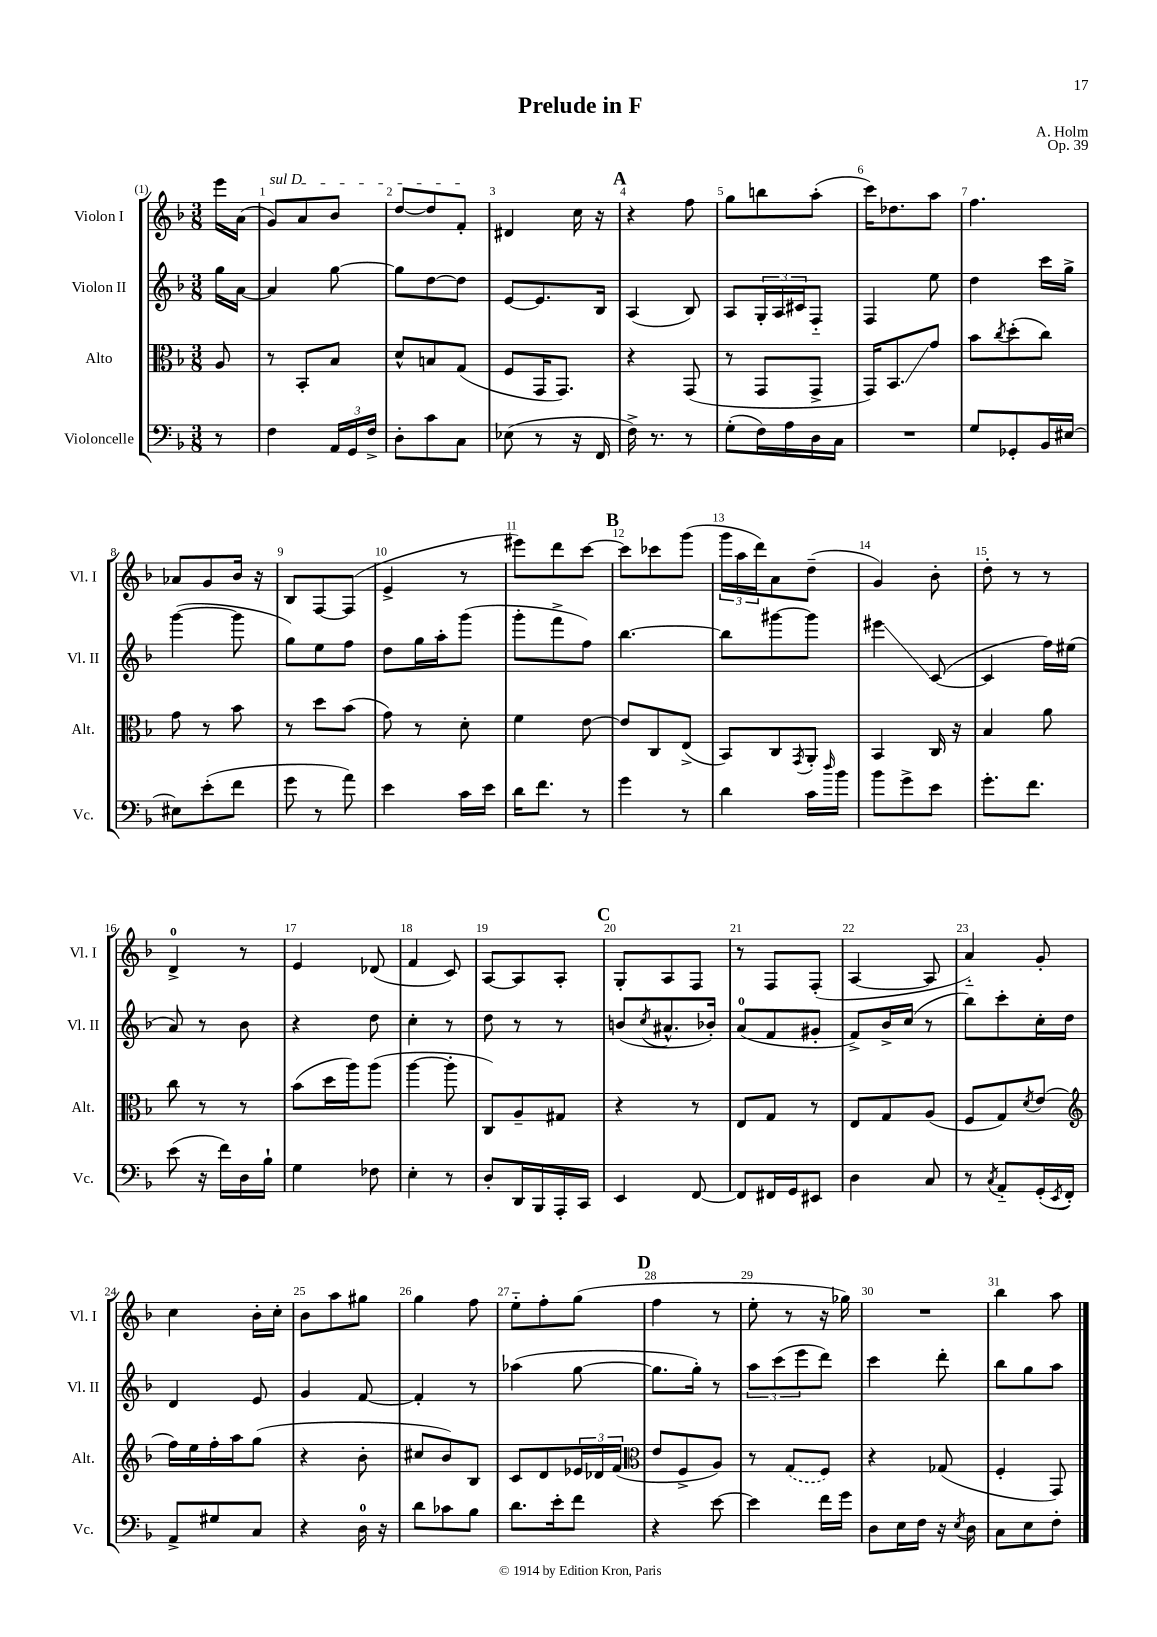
\header { title = "Prelude in F" composer = "A. Holm" opus = "Op. 39" }
<<
\new StaffGroup <<
\new Staff = "s0" \with { instrumentName = "Violon I" shortInstrumentName = "Vl. I" } {
    \clef treble \key f \major \numericTimeSignature \time 3/8 \partial 8
    e'''16 a'16( |
    \once \override TextSpanner.bound-details.left.text = \markup { \italic "sul D" } g'8\startTextSpan) a'8 bes'8 |
    d''8~ d''8 f'8-.\stopTextSpan |
    dis'4 c''16 r16 |
    \mark \markup { \bold "A" } r4 f''8 |
    g''8 b''8 a''8-.( |
    c'''16) des''8. a''8 |
    f''4. |
    aes'8 g'8 bes'16 r16 |
    bes8 f8~ f8( |
    e'4-> r8 |
    eis'''8) d'''8 c'''8~ |
    \mark \markup { \bold "B" } c'''8 ces'''8 g'''8( |
    \tuplet 3/2 { g'''16 a''16 d'''16) } a'8 d''8--( |
    g'4) bes'8-. |
    d''8-. r8 r8 |
    d'4-0-> r8 |
    e'4 des'8( |
    f'4 c'8) |
    a8~ a8 a8-. |
    \mark \markup { \bold "C" } g8-. a8 f8 |
    r8 f8 f8-.( |
    a4~ a8 |
    a'4-_) g'8-. |
    c''4 bes'16-. c''16-. |
    bes'8 a''8 gis''8 |
    g''4 f''8 |
    e''8-_ f''8-. g''8( |
    \mark \markup { \bold "D" } f''4 r8 |
    e''8-. r8 r16 ges''16) |
    R4. |
    bes''4 a''8 \bar "|." |
}
\new Staff = "s1" \with { instrumentName = "Violon II" shortInstrumentName = "Vl. II" } {
    \clef treble \key f \major \numericTimeSignature \time 3/8 \partial 8
    g''16 a'16~ |
    a'4 g''8~ |
    g''8 d''8~ d''8 |
    e'8~ e'8. bes16 |
    \mark \markup { \bold "A" } a4( bes8) |
    a8 \tuplet 3/2 { g16-. a16 cis'16 } f8-_ |
    f4 e''8 |
    d''4 c'''16 g''16-> |
    g'''4~( g'''8 |
    g''8) e''8 f''8 |
    d''8 g''16 a''16-. g'''8( |
    g'''8-. f'''8-> f''8) |
    \mark \markup { \bold "B" } bes''4.~ |
    bes''8 gis'''8~ gis'''8 |
    eis'''4\glissando c'8~( |
    c'4 f''16) eis''16( |
    a'8) r8 bes'8 |
    r4 d''8 |
    c''4-. r8 |
    d''8 r8 r8 |
    \mark \markup { \bold "C" } b'8( \acciaccatura { c''8 } ais'8.-^ bes'16-.) |
    a'8-0( f'8 gis'8-. |
    f'8->) bes'16-> c''16( r8 |
    bes''8) c'''8-. c''16-. d''16 |
    d'4 e'8 |
    g'4 f'8~ |
    f'4-. r8 |
    aes''4( g''8~ |
    \mark \markup { \bold "D" } g''8. g''16-.) r8 |
    \tuplet 3/2 { a''8 c'''8( e'''8 } d'''8) |
    c'''4 d'''8-. |
    bes''8 g''8 a''8 \bar "|." |
}
\new Staff = "s2" \with { instrumentName = "Alto" shortInstrumentName = "Alt." } {
    \clef alto \key f \major \numericTimeSignature \time 3/8 \partial 8
    a8 |
    r8 bes,8-. bes8 |
    d'8-^ b8 g8( |
    f8 g,16 g,8.) |
    \mark \markup { \bold "A" } r4 g,8( |
    r8 g,8 g,8-> |
    g,16) bes,8.\glissando g'8 |
    bes'8 \acciaccatura { c''8 } d''8-.( c''8) |
    g'8 r8 bes'8 |
    r8 d''8 bes'8( |
    g'8) r8 d'8-. |
    f'4 e'8~ |
    \mark \markup { \bold "B" } e'8 c8 e8->( |
    bes,8) c8 \acciaccatura { g,8 } a,8-. |
    bes,4 c16 r16 |
    bes4 a'8 |
    c''8 r8 r8 |
    bes'8( d''16 a''16) a''8( |
    a''4~ a''8-. |
    c8) a8-- gis8 |
    \mark \markup { \bold "C" } r4 r8 |
    e8 g8 r8 |
    e8 g8 a8( |
    f8 g8) \acciaccatura { d'8 } e'8( |
    \clef treble f''16) e''16 f''16-. a''16 g''8( |
    r4 bes'8-. |
    cis''8 bes'8) bes8 |
    c'8 d'8 \tuplet 3/2 { ees'16 des'16 f'16( } |
    \mark \markup { \bold "D" } \clef alto e'8 f8-> a8) |
    r8 \once \slurDashed g8( f8) |
    r4 ges8( |
    f4-. g,8) \bar "|." |
}
\new Staff = "s3" \with { instrumentName = "Violoncelle" shortInstrumentName = "Vc." } {
    \clef bass \key f \major \numericTimeSignature \time 3/8 \partial 8
    r8 |
    f4 \tuplet 3/2 { a,16 g,16 f16-> } |
    d8-. c'8 c8 |
    ees8( r8 r16 f,16 |
    \mark \markup { \bold "A" } f16->) r8. r8 |
    g8-.( f16) a16 d16 c16 |
    R4. |
    g8 ges,8-. bes,16 eis16~ |
    eis8 e'8-.( f'8 |
    g'8 r8 a'8) |
    e'4 c'16 e'16 |
    d'16 f'8. r8 |
    \mark \markup { \bold "B" } g'4 r8 |
    d'4 c'16 \grace { d''16 } bes'16 |
    bes'8 g'8-> e'8 |
    g'8.-. f'8. |
    e'8( r16 f'16) d16 bes16-! |
    g4 fes8 |
    e4-. r8 |
    d8-. d,16 bes,,16 a,,16-. c,16 |
    \mark \markup { \bold "C" } e,4 f,8~ |
    f,8 fis,16 g,16 eis,8 |
    d4 c8 |
    r8 \acciaccatura { c8 } a,8-_ g,16-.( \acciaccatura { e,8 } f,16-.) |
    a,8-> gis8 c8 |
    r4 d16-0 r16 |
    d'8 ces'8 bes8 |
    d'8. e'16-. f'8 |
    \mark \markup { \bold "D" } r4 e'8~ |
    e'4 f'16 g'16 |
    d8 e16 f16 r16 \acciaccatura { e8 } d16 |
    c8 e8 f8-. \bar "|." |
}
>>
>>
\layout { \context { \Score \override BarNumber.break-visibility = ##(#f #t #t) barNumberVisibility = #all-bar-numbers-visible } }
